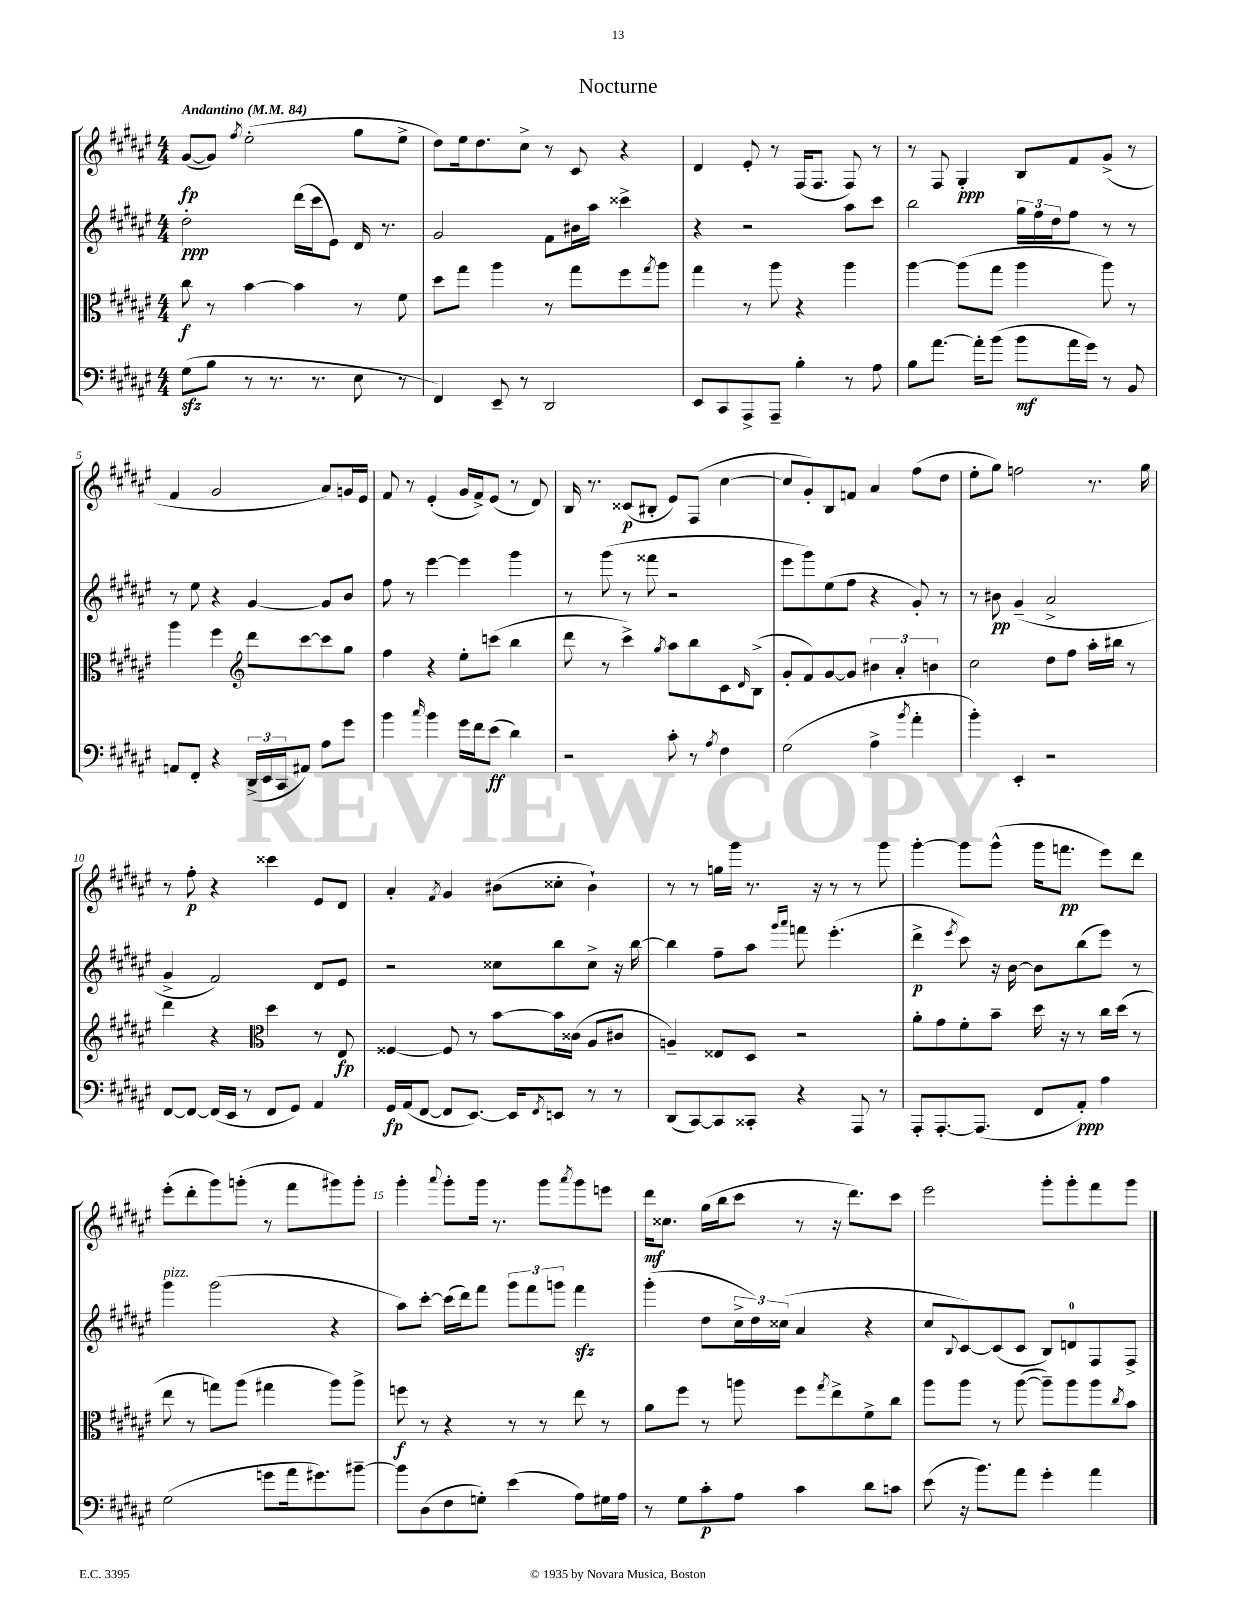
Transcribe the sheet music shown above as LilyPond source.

\header { title = "Nocturne" }
<<
\new StaffGroup <<
\new Staff = "s0" {
    \clef treble \key fis \major \numericTimeSignature \time 4/4 \tempo "Andantino" 4 = 84
    gis'8~\fp( gis'8) \acciaccatura { fis''8 } eis''2-.( gis''8 eis''8-> |
    dis''8) eis''16 dis''8. cis''8-> r8 cis'8 r4 |
    dis'4 eis'8-. r8 fis16( fis8. fis8) r8 |
    r8 fis8 gis4-.\ppp b8 fis'8 gis'8->( r8 |
    fis'4 gis'2 ais'8) g'16 eis'16 |
    fis'8 r8 eis'4-.( gis'16 fis'16->) eis'8( r8 dis'8) |
    b16 r8. cisis'8\p( bis8-. eis'8) fis8( cis''4~ |
    cis''8 gis'8-.) b8 f'8 ais'4 fis''8( dis''8 |
    eis''8-. gis''8) f''2 r8. gis''16 |
    r8 fis''8-.\p r4 cisis'''4 eis'8 dis'8 |
    ais'4-. \acciaccatura { fis'8 } gis'4 bis'8( cisis''8-. bis'4-!) |
    r8 r8 g''16 gis'''16 r8. r16 r8 r8 gis'''8 |
    gis'''4~-. gis'''8 gis'''8-^( gis'''16 f'''8.\pp eis'''8) dis'''8 |
    eis'''8-.( dis'''8-. gis'''8) g'''8-.( r8 fis'''8 gis'''8) gis'''8-. |
    gis'''4-. \appoggiatura { ais'''8 } gis'''8-. gis'''16 r8. gis'''8 \acciaccatura { ais'''8 } gis'''8 e'''8 |
    dis'''16\mf cisis''8. gis''16( b''16 cis'''8 r8 r16 dis'''8.) cis'''8 |
    eis'''2 gis'''8-. gis'''8-. fis'''8 gis'''8 \bar "|." |
}
\new Staff = "s1" {
    \clef treble \key fis \major \numericTimeSignature \time 4/4
    dis''2-.\ppp dis'''16( cis'''16 eis'8) dis'16 r8. |
    gis'2 fis'8 bis'16 ais''16 cisis'''4-> |
    r4 r2 ais''8 cis'''8 |
    b''2 \tuplet 3/2 { gis''16 fis''16 dis''16 } fis''8 r8 r8 |
    r8 eis''8 r4 gis'4~ gis'8 b'8 |
    fis''8 r8 eis'''4~ eis'''4 gis'''4 |
    r8 gis'''8( r8 fisis'''8 r2 |
    eis'''8 gis'''8) eis''8( fis''8 r4 gis'8-.) r8 |
    r8 bis'8\pp gis'4--( ais'2-> |
    gis'4-> fis'2) dis'8 eis'8 |
    r2 cisis''8 b''8 cisis''8-> r16 b''16~ |
    b''4 fis''8-- ais''8 \grace { gis'''16 ais'''16 } f'''8 eis'''4.-.( |
    dis'''4->\p \acciaccatura { eis'''8 } cis'''8) r16 b'16~ b'8 b''8( eis'''8) r8 |
    gis'''4^\markup { \italic "pizz." } gis'''2( r4 |
    ais''8) cis'''8~-. cis'''16( dis'''16) fis'''8 \tuplet 3/2 { gis'''8 fis'''8 g'''8 } fis'''4\sfz |
    gis'''4-.( dis''8 \tuplet 3/2 { cis''16-> dis''16) cisis''16( } ais'4 r4 |
    cis''8 \appoggiatura { b8 } cis'8~) cis'8( cis'8 b8) d'8-0 fis8 fis8-> \bar "|." |
}
\new Staff = "s2" {
    \clef alto \key fis \major \numericTimeSignature \time 4/4
    cis''8\f r8 b'4~ b'4 r8 fis'8 |
    dis''8 gis''8 ais''4 r8 gis''8 fis''8 \acciaccatura { gis''8 } ais''8 |
    gis''4 r8 ais''8 r4 ais''4 |
    ais''4~ ais''8( gis''8 ais''4 ais''8) r8 |
    ais''4 fis''4 \clef treble dis'''8 cis'''8~ cis'''8 gis''8 |
    fis''4 r4 eis''8-. c'''8( b''4 |
    dis'''8 r8 cis'''4->) \acciaccatura { gis''8 } ais''8 b''8 cis'8 \grace { dis'16 } b8->( |
    gis'8-. fis'8) gis'8~ gis'8 \tuplet 3/2 { bis'4 ais'4-. b'4 } |
    cis''2 dis''8 fis''8 ais''16-. bis''16 r8 |
    dis'''4 r4 \clef alto dis''4 r8 eis8\fp |
    fisis4~ fisis8 r8 b'8~ b'16 cisis'16( ais8 cis'8 |
    a4--) eisis8 dis8 r2 |
    ais'8-. gis'8 fis'8-. b'8-- dis''16 r16 r8 cis''16 dis''16( r8 |
    eis''8 r8 g''8) ais''8( gis''4 ais''8) ais''8-> |
    f''8\f r8 r4 r8 r8 eis''8 r8 |
    ais'8 fis''8 r8 a''8 fis''8 \acciaccatura { gis''8 } eis''8-> fis'8-> cis''8 |
    ais''8 ais''8 r8 ais''8~( ais''8--) ais''8 ais''8 \acciaccatura { cis''8 } b'8 \bar "|." |
}
\new Staff = "s3" {
    \clef bass \key fis \major \numericTimeSignature \time 4/4
    gis8\sfz( b8 r8 r8. r8. eis8 r8 |
    fis,4) eis,8-- r8 dis,2 |
    eis,8 cis,8 ais,,8-> ais,,8-- b4-. r8 ais8 |
    b8 ais'8.~ ais'16-. b'8( b'8\mf ais'16 gis'16) r8 b,8 |
    a,8 fis,8-. r4 \tuplet 3/2 { dis,16->( eis,16 cis,16 } ais,8) ais8 gis'8 |
    b'4 \grace { cis''16 } b'4 gis'16 fis'16 eis'8\ff( dis'4) |
    r2 cis'8-. r8 \acciaccatura { ais8 } fis4 |
    gis2( ais4-> \acciaccatura { b'8 } ais'4-. |
    b'4-.) eis,4-. r2 |
    fis,8~ fis,8~ fis,16( eis,16 r8 fis,8 gis,8) ais,4 |
    gis,16\fp ais,16( fis,8~ fis,8 eis,8.~) eis,16 \acciaccatura { fis,8 } e,8 r8 r8 |
    dis,8( cis,8~) cis,8 cisis,8-. r4 ais,,8 r8 |
    ais,,8-. ais,,8.~-. ais,,8.( fis,8 ais,8-.\ppp) ais4 |
    gis2( g'8 ais'16 gis'8.) bis'8~-- |
    bis'8 dis8( fis8 g8-.) eis'4( ais8) gis16 ais16 |
    r8 gis8 cis'8-.\p ais8 cis'4 dis'8 c'8 |
    eis'8( r16 b'8.) ais'8 gis'4-. ais'4 \bar "|." |
}
>>
>>
\layout { \context { \Score \override BarNumber.break-visibility = ##(#f #t #t) barNumberVisibility = #(every-nth-bar-number-visible 5) } }
